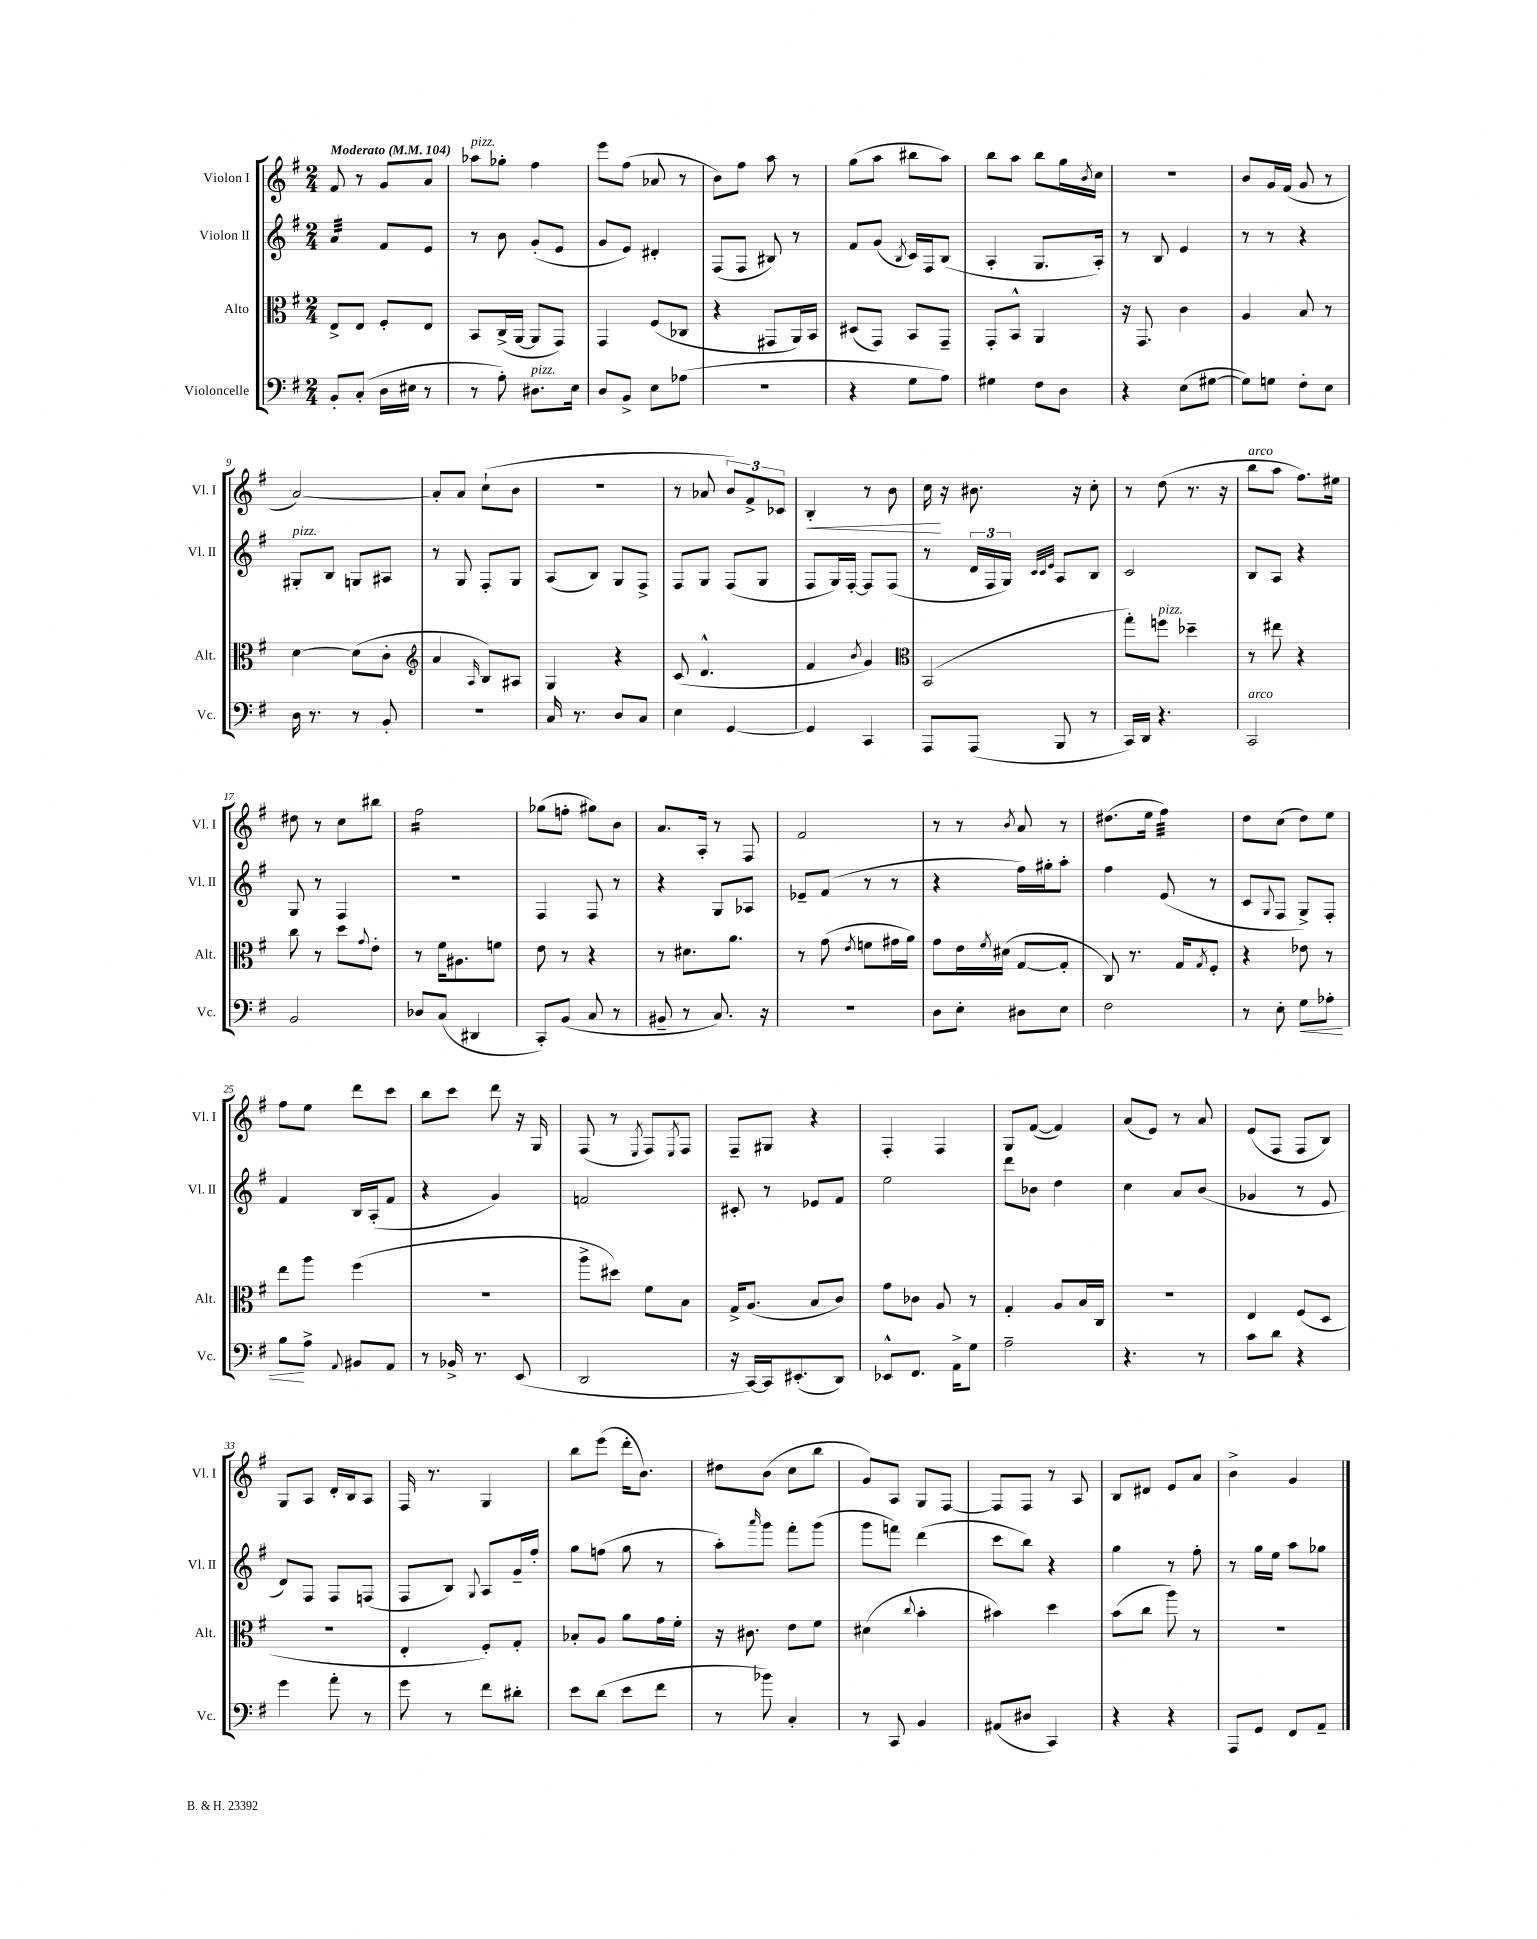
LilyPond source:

<<
\new StaffGroup <<
\new Staff = "s0" \with { instrumentName = "Violon I" shortInstrumentName = "Vl. I" } {
    \clef treble \key g \major \numericTimeSignature \time 2/4 \tempo "Moderato" 4 = 104
    fis'8 r8 g'8 a'8 |
    aes''8^\markup { \italic "pizz." } ges''8-. fis''4 |
    e'''8 fis''8( aes'8 r8 |
    b'8) fis''8 a''8 r8 |
    g''8( a''8 bis''8 a''8) |
    b''8 a''8 b''8 g''16 \acciaccatura { b'8 } c''16 |
    R2 |
    b'8 g'16 fis'16( g'8 r8 |
    a'2~) |
    a'8-. a'8 c''8-!( b'8 |
    R2 |
    r8 aes'8 \tuplet 3/2 { b'8) fis'8-> ces'8 } |
    b4-.\< r8 b'8 |
    c''16\! r16 bis'8. r16 c''8-. |
    r8 d''8( r8. r16 |
    b''8^\markup { \italic "arco" } a''8 fis''8.) eis''16 |
    dis''8 r8 c''8 bis''8 |
    fis''2:16 |
    ges''8( f''8-. gis''8) b'8 |
    a'8. a16-. r8 fis8 |
    fis'2 |
    r8 r8 \acciaccatura { b'8 } a'8 r8 |
    dis''8.( e''16 fis''4:32) |
    d''8 c''8( d''8) e''8 |
    fis''8 e''8 d'''8 c'''8 |
    b''8 c'''8 d'''8 r16 g16 |
    fis8( r8 \acciaccatura { e8 } fis8) \acciaccatura { e8 } fis8 |
    fis8-- gis8 r4 |
    fis4-. fis4 |
    g8 fis'8~( fis'4) |
    a'8( e'8) r8 a'8 |
    e'8( fis8 fis8 b8) |
    g8 a8 d'16-. b16 a8 |
    fis16 r8. g4 |
    b''8 e'''8( d'''16-. b'8.) |
    dis''8 b'8( c''8 b''8 |
    g'8) a8 g8 fis8~ |
    fis8 fis8 r8 a8 |
    b8 dis'8 e'8 a'8 |
    b'4-> g'4 \bar "|." |
}
\new Staff = "s1" \with { instrumentName = "Violon II" shortInstrumentName = "Vl. II" } {
    \clef treble \key g \major \numericTimeSignature \time 2/4
    a'4:32 fis'8 e'8 |
    r8 b'8 g'8-.( e'8 |
    g'8 e'8) dis'4-. |
    fis8( fis8 bis8) r8 |
    fis'8 g'8( \acciaccatura { b8 } c'16) fis16 b8( |
    a4-. g8. a16-.) |
    r8 b8 e'4 |
    r8 r8 r4 |
    gis8-.^\markup { \italic "pizz." } b8 g8 ais8 |
    r8 g8 fis8-. g8 |
    a8( b8) g8 fis8-> |
    fis8 g8 fis8( g8 |
    fis8 g16) fis16~-. fis8 fis8( |
    r8 \tuplet 3/2 { d'16 fis16 g16) } \grace { c'32 c'32 e'32 } a8 b8 |
    c'2 |
    b8 a8 r4 |
    g8 r8 fis4 |
    r2 |
    fis4 fis8 r8 |
    r4 g8 aes8 |
    ees'8-- fis'8( r8 r8 |
    r4 fis''16) gis''16-. a''8-. |
    fis''4 e'8( r8 |
    c'8 \appoggiatura { g8 } fis8 g8->) fis8-. |
    fis'4 b16 a16-.( fis'8 |
    r4 g'4) |
    f'2 |
    cis'8-. r8 ees'8 fis'8 |
    e''2 |
    d'''8 bes'8 d''4 |
    c''4 a'8 b'8( |
    ges'4 r8 e'8 |
    d'8) fis8 fis8 f8( |
    fis8 b8) \appoggiatura { g8 } a8 g'16-- fis''16-. |
    g''8 f''8( g''8 r8 |
    a''8-.) \grace { a'''16 } g'''8 fis'''8-. g'''8( |
    g'''8 f'''8) d'''4( |
    c'''8 b''8) r4 |
    g''4 r8 fis''8-. |
    r8 g''16 e''16 a''8 ges''8 \bar "|." |
}
\new Staff = "s2" \with { instrumentName = "Alto" shortInstrumentName = "Alt." } {
    \clef alto \key g \major \numericTimeSignature \time 2/4
    e8-> e8 fis8-. e8 |
    b,8 c16->( a,16~ a,8 g,8) |
    g,4 fis8( ces8 |
    r4 gis,8 a,16) b,16 |
    dis8( g,8) b,8 g,8-- |
    g,8-. b,8-^ a,4 |
    r16 g,8. c'4 |
    a4 b8 r8 |
    d'4~ d'8( c'8-. |
    \clef treble a'4 \grace { a16 } b8) ais8 |
    g4 r4 |
    c'8( d'4.-^ |
    fis'4 \acciaccatura { b'8 } g'4) |
    \clef alto b,2( |
    g''8-.) f''8^\markup { \italic "pizz." } des''4-- |
    r8 eis''8 r4 |
    c''8 r8 d''8 \appoggiatura { g'8 } e'8-. |
    r8 fis'16 ais8. f'8 |
    e'8 r8 r4 |
    r8 dis'8. a'8. |
    r8 g'8( \acciaccatura { e'8 } f'8 gis'16 a'16) |
    g'8 e'16 \acciaccatura { fis'8 } dis'16( g8~ g8-. |
    c8) r8. g16 \acciaccatura { g8 } fis8-. |
    r4 ees'8 r8 |
    e''8 a''8 fis''4( |
    R2 |
    a''8-> dis''8) fis'8 b8 |
    g16-> a8.( b8 c'8) |
    g'8 ces'8 a8 r8 |
    g4-. a8 b16 c16 |
    r2 |
    e4 fis8( d8 |
    r2 |
    e4-. fis8-.) g8-. |
    bes8-. a8 a'8 g'16 fis'16-. |
    r16 cis'8. e'8 fis'8 |
    dis'4( \appoggiatura { c''8 } b'4-. |
    bis'4) d''4 |
    b'8( c''8 a''8) r8 |
    R2 \bar "|." |
}
\new Staff = "s3" \with { instrumentName = "Violoncelle" shortInstrumentName = "Vc." } {
    \clef bass \key g \major \numericTimeSignature \time 2/4
    b,8-. c8-.( d16 eis16 r8 |
    r8 a8-.) dis8.^\markup { \italic "pizz." } e16 |
    d8 b,8-> e8 aes8( |
    R2 |
    r4 g8 a8) |
    gis4 fis8 d8 |
    r4 e8( gis8~ |
    gis8) g8 fis8-. e8 |
    d16 r8. r8 b,8-. |
    r2 |
    c16 r8. d8 c8 |
    e4 g,4~ |
    g,4 c,4 |
    a,,8 a,,8( b,,8 r8 |
    c,16) d,16 r4. |
    c,2^\markup { \italic "arco" } |
    b,2 |
    des8 c8( dis,4 |
    c,8-.) b,8( c8 r8 |
    bis,8-- r8 c8.) r16 |
    r2 |
    d8 e8-. dis8 e8 |
    fis2 |
    r8 e8-. g8\< aes8-. |
    b8\! a8-> \appoggiatura { a,8 } bis,8 a,8 |
    r8 bes,16-> r8. e,8( |
    d,2 |
    r16 c,16~) c,16 eis,8.-.( d,8) |
    ees,8-^ fis,8. a,16-> g8 |
    a2-- |
    r4. r8 |
    c'8 d'8 r4 |
    g'4 a'8-. r8 |
    g'8 r8 fis'8 dis'8-. |
    e'8 d'8( e'8 fis'8 |
    r8 bes'8) c4-. |
    r8 c,8 b,4 |
    ais,8( dis8 c,4) |
    r4 r4 |
    a,,8 g,8 fis,8 a,8-- \bar "|." |
}
>>
>>
